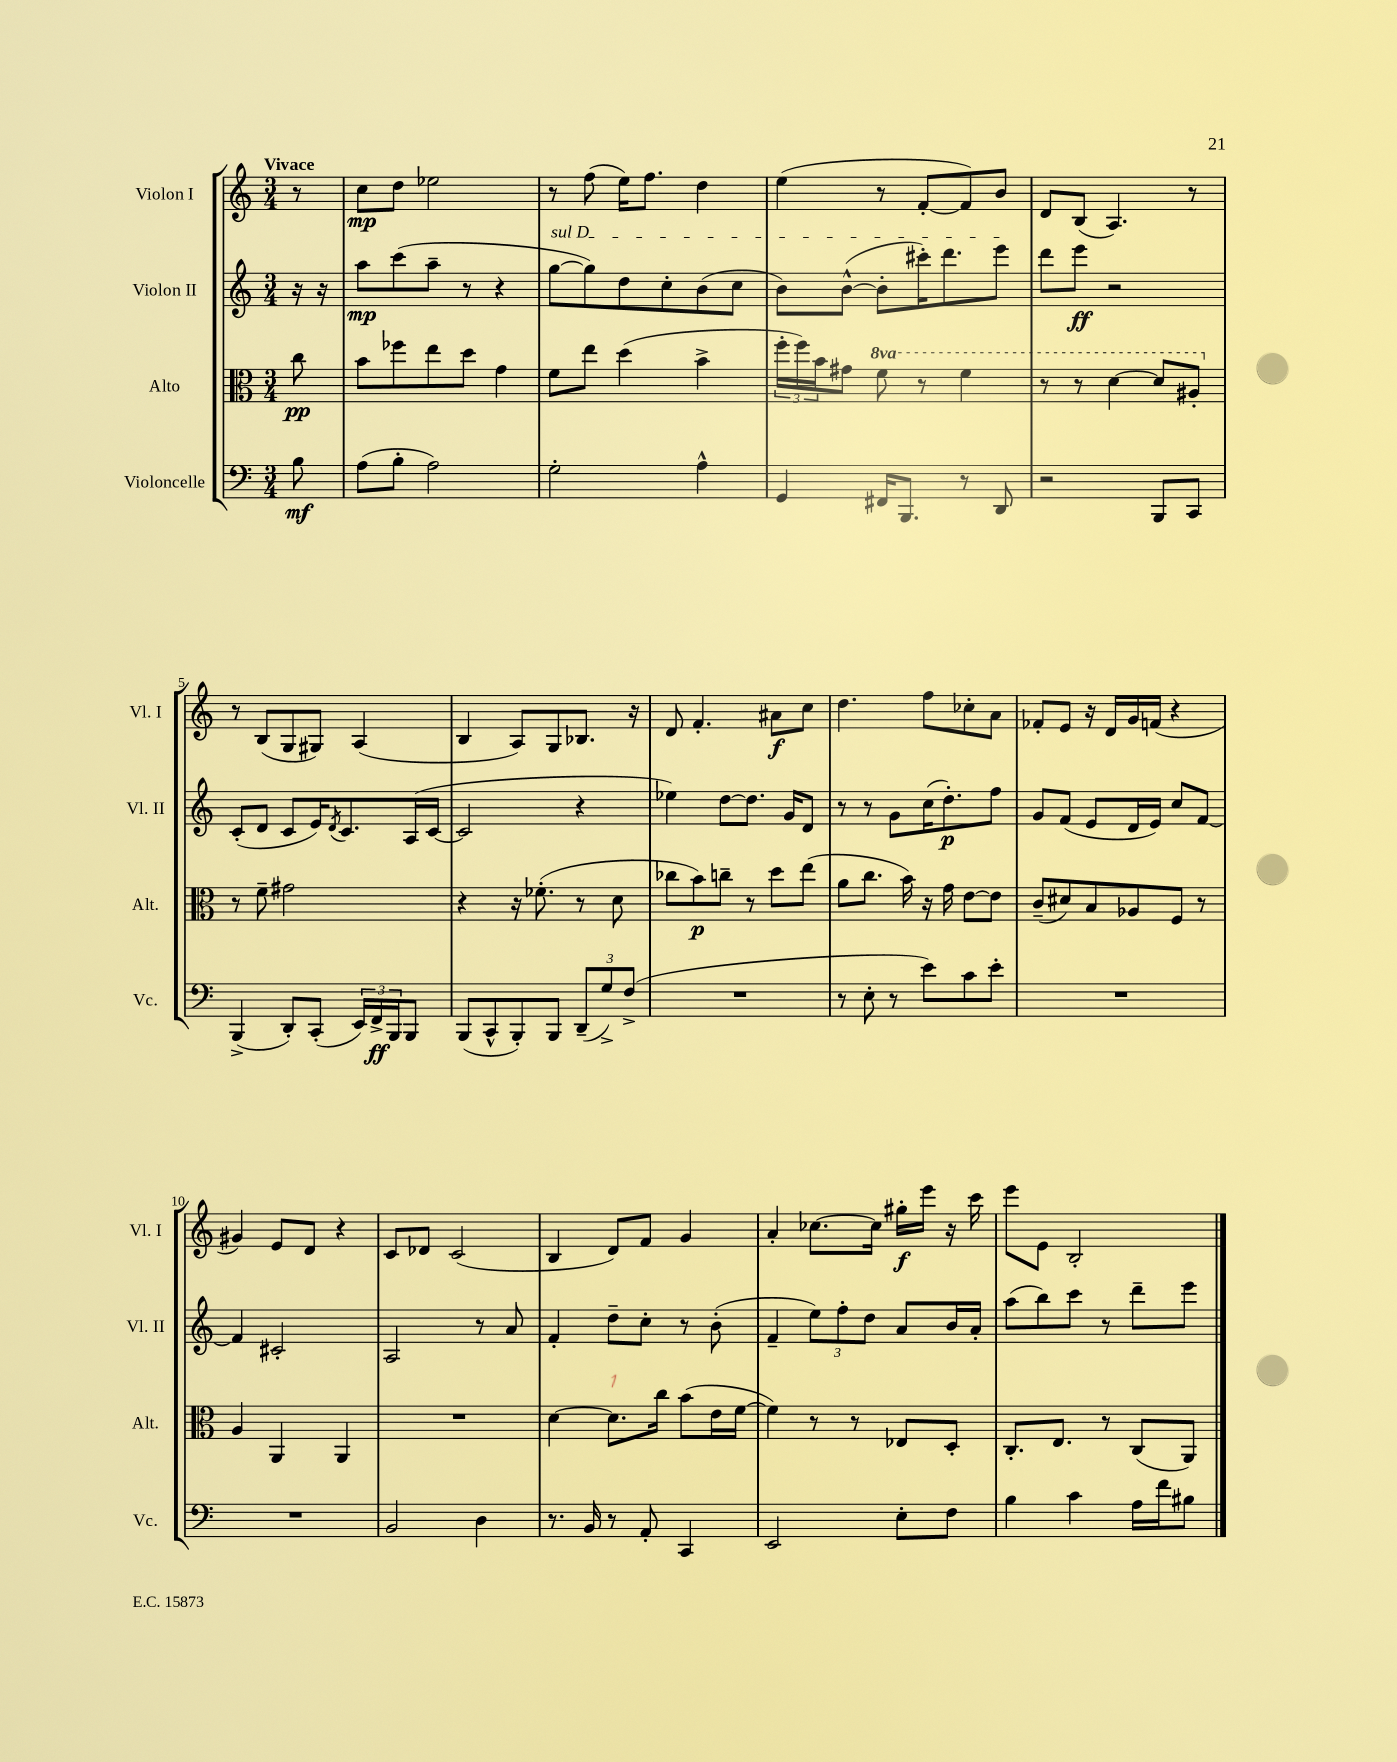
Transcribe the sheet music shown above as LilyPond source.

<<
\new StaffGroup <<
\new Staff = "s0" \with { instrumentName = "Violon I" shortInstrumentName = "Vl. I" } {
    \clef treble \key c \major \numericTimeSignature \time 3/4 \partial 8 \tempo "Vivace"
    r8 |
    c''8\mp d''8 ees''2 |
    r8 f''8( e''16) f''8. d''4 |
    e''4( r8 f'8~-. f'8) b'8 |
    d'8 b8( a4.) r8 |
    r8 b8( g8 gis8) a4( |
    b4 a8) g8 bes8. r16 |
    d'8 f'4.-. ais'8\f c''8 |
    d''4. f''8 ces''8-. a'8 |
    fes'8-. e'8 r16 d'16 g'16 f'16( r4 |
    gis'4) e'8 d'8 r4 |
    c'8 des'8 c'2( |
    b4 d'8) f'8 g'4 |
    a'4-. ces''8.~ ces''16 gis''16-.\f e'''16 r16 c'''16 |
    e'''8 e'8 b2-. \bar "|." |
}
\new Staff = "s1" \with { instrumentName = "Violon II" shortInstrumentName = "Vl. II" } {
    \clef treble \key c \major \numericTimeSignature \time 3/4 \partial 8
    r16 r16 |
    a''8\mp c'''8( a''8-- r8 r4 |
    \once \override TextSpanner.bound-details.left.text = \markup { \italic "sul D" } g''8~\startTextSpan g''8) d''8 c''8-. b'8( c''8 |
    b'8) b'8~-^( b'8-. cis'''16-.) d'''8. e'''8\stopTextSpan |
    d'''8 e'''8\ff r2 |
    c'8-.( d'8 c'8 e'16) \acciaccatura { d'8 } c'8. a16( c'16~ |
    c'2 r4 |
    ees''4) d''8~ d''8. g'16 d'8 |
    r8 r8 g'8 c''16( d''8.-.\p) f''8 |
    g'8 f'8( e'8 d'16 e'16) c''8 f'8~ |
    f'4 cis'2-. |
    a2 r8 a'8 |
    f'4-. d''8-- c''8-. r8 b'8-.( |
    f'4-- \tuplet 3/2 { e''8) f''8-. d''8 } a'8 b'16 a'16-. |
    a''8( b''8) c'''8 r8 d'''8-- e'''8 \bar "|." |
}
\new Staff = "s2" \with { instrumentName = "Alto" shortInstrumentName = "Alt." } {
    \clef alto \key c \major \numericTimeSignature \time 3/4 \set Staff.ottavationMarkups = #ottavation-simple-ordinals \partial 8
    c''8\pp |
    b'8 fes''8 e''8 d''8 g'4 |
    f'8 e''8 d''4( b'4-> |
    \tuplet 3/2 { f''16-. f''16) b'16 } gis'8 \ottava #1 f''8 r8 f''4 |
    r8 r8 d''4~ d''8 ais'8-. \ottava #0 |
    r8 f'8-- gis'2 |
    r4 r16 fes'8.-.( r8 d'8 |
    ces''8 b'8\p) c''8-- r8 d''8 e''8( |
    a'8 c''8. b'16) r16 g'16 e'8~ e'8 |
    c'8--( dis'8) b8 aes8 f8 r8 |
    a4 a,4 a,4 |
    R2. |
    d'4~ d'8. c''16 b'8( e'16 f'16~ |
    f'4) r8 r8 ees8 d8-. |
    c8.-. e8. r8 c8( a,8) \bar "|." |
}
\new Staff = "s3" \with { instrumentName = "Violoncelle" shortInstrumentName = "Vc." } {
    \clef bass \key c \major \numericTimeSignature \time 3/4 \partial 8
    b8\mf |
    a8( b8-. a2) |
    g2-. a4-^ |
    g,4 fis,16 b,,8. r8 d,8 |
    r2 b,,8 c,8 |
    b,,4->( d,8-.) c,8-.( \tuplet 3/2 { e,16) f,16->\ff b,,16 } b,,8 |
    b,,8( c,8-^ b,,8-.) b,,8 \tuplet 3/2 { d,8--( g8->) f8->( } |
    R2. |
    r8 e8-. r8 e'8) c'8 e'8-. |
    R2. |
    R2. |
    b,2 d4 |
    r8. b,16 r8 a,8-. c,4 |
    e,2 e8-. f8 |
    b4 c'4 a16 f'16 bis8 \bar "|." |
}
>>
>>
